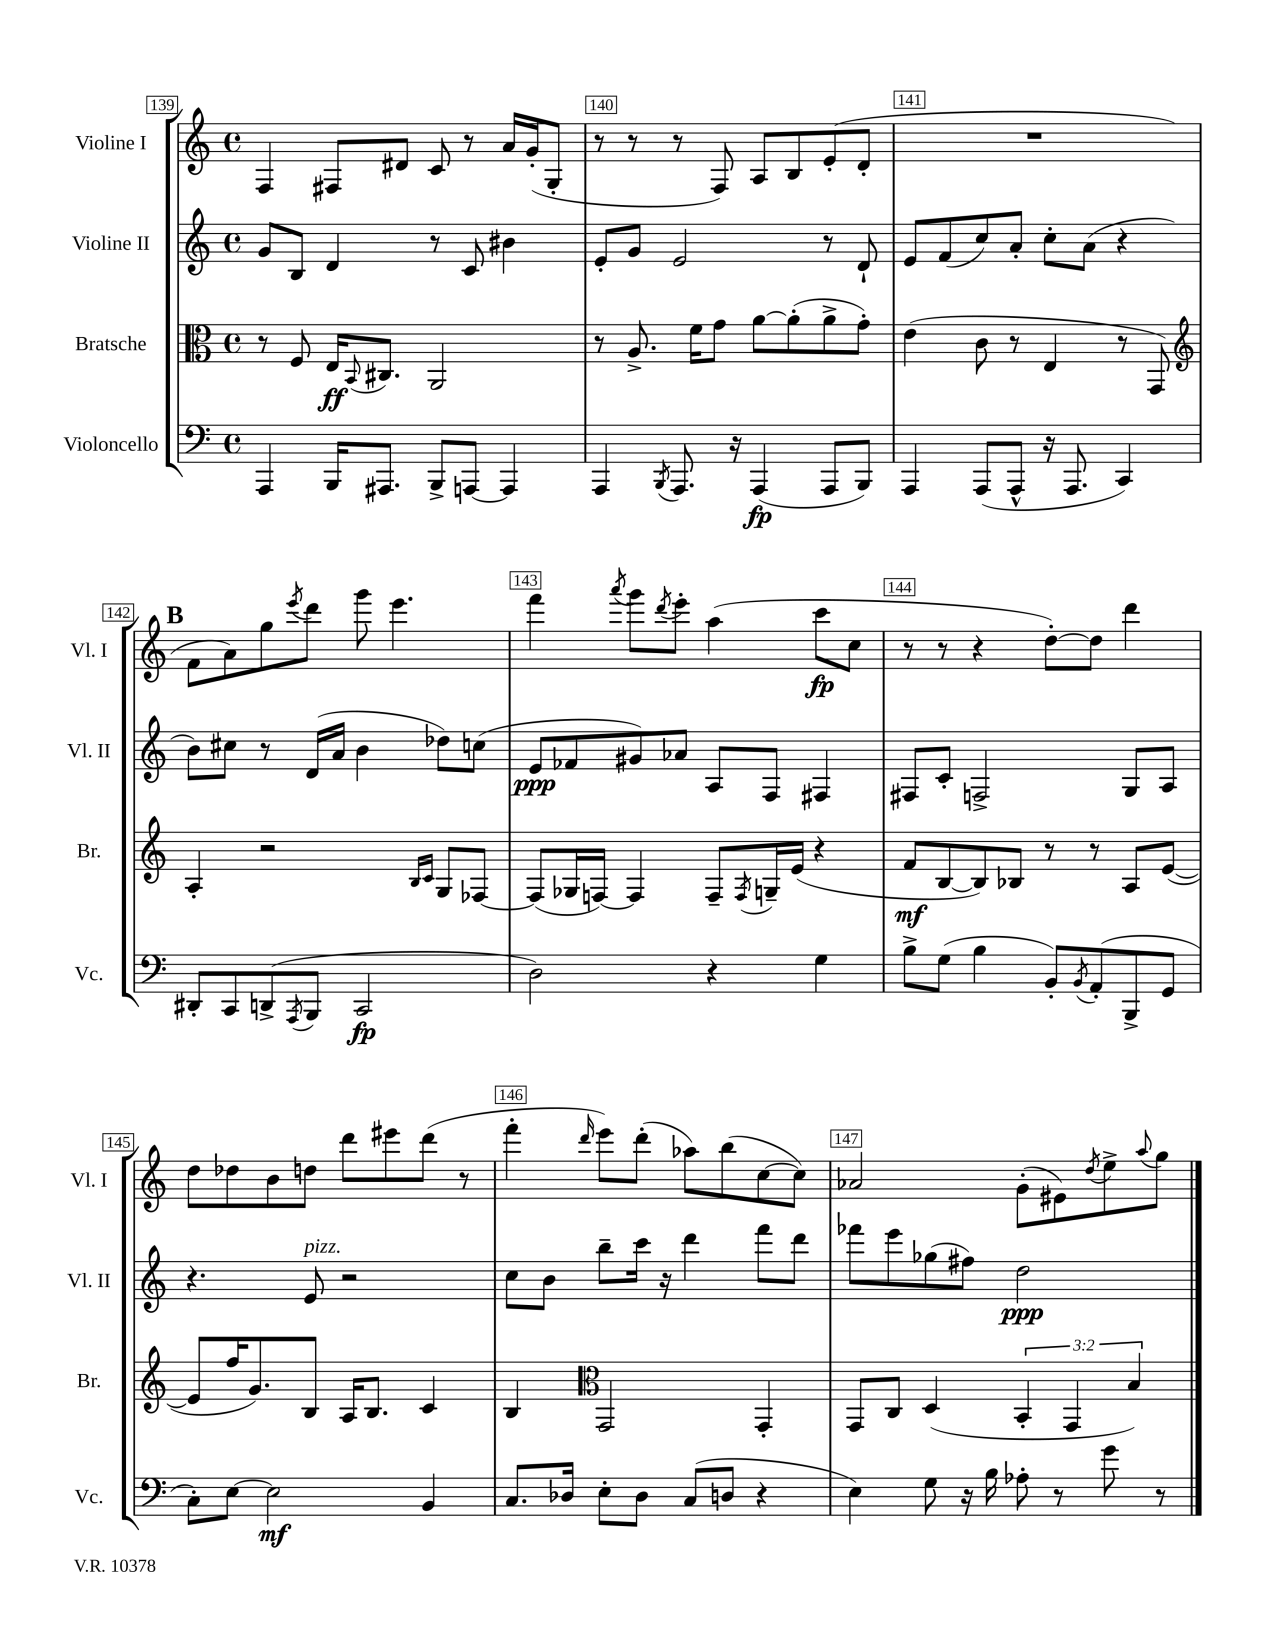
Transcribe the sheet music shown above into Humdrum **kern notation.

**kern	**dynam	**kern	**dynam	**kern	**dynam	**kern	**dynam
*part4	*part4	*part3	*part3	*part2	*part2	*part1	*part1
*staff4	*staff4	*staff3	*staff3	*staff2	*staff2	*staff1	*staff1
*I"Violoncello	*	*I"Bratsche	*	*I"Violine II	*	*I"Violine I	*
*I'Vc.	*	*I'Br.	*	*I'Vl. II	*	*I'Vl. I	*
*clefF4	*	*clefC3	*	*clefG2	*	*clefG2	*
*k[]	*	*k[]	*	*k[]	*	*k[]	*
*M4/4	*	*M4/4	*	*M4/4	*	*M4/4	*
*met(c)	*	*met(c)	*	*met(c)	*	*met(c)	*
=139	=139	=139	=139	=139	=139	=139	=139
4AAA/	.	8r	.	8g/L	.	4F/	.
.	.	8F/	.	8B/J	.	.	.
16BBB/KL	.	16E/KL	ff	4d/	.	8F#X/L	.
.	.	8qqBB/	.	.	.	.	.
8.AAA#X/J	.	8.C#X/J	.	.	.	.	.
.	.	.	.	.	.	8d#X/J	.
8BBB^/L	.	2AA/	.	8r	.	8c/	.
[8AAAn/J	.	.	.	8c/	.	8r	.
4AAA/]	.	.	.	4b#X\	.	16a/LL	.
.	.	.	.	.	.	(16g'/J	.
.	.	.	.	.	.	8G'/J	.
=140	=140	=140	=140	=140	=140	=140	=140
4AAA/	.	8r	.	8e'/L	.	8r	.
.	.	8.A^/	.	8g/J	.	8r	.
8qBBB/	.	.	.	.	.	.	.
8.AAA/	.	.	.	2e/	.	8r	.
.	.	16f\KL	.	.	.	.	.
.	.	8g\J	.	.	.	8F/)	.
16r	.	.	.	.	.	.	.
(4AAA/	fp	[8a\L	.	.	.	8A/L	.
.	.	(8a'\]	.	.	.	8B/	.
8AAA/L	.	8a^\	.	8r	.	(8e'/	.
8BBB/J)	.	8g'\J)	.	8d`/	.	8d'/J	.
=141	=141	=141	=141	=141	=141	=141	=141
4AAA/	.	(4e\	.	8e/L	.	1r	.
.	.	.	.	(8f/	.	.	.
(8AAA/L	.	8c\	.	8cc/)	.	.	.
8AAA^^/J	.	8r	.	8a'/J	.	.	.
16r	.	4E/	.	8cc'\L	.	.	.
8.AAA/	.	.	.	.	.	.	.
.	.	.	.	(8a\J	.	.	.
4CC/)	.	8r	.	4r	.	.	.
.	.	8GG/)	.	.	.	.	.
!!LO:LB:g=z
!!LO:REH:place=s1:t=B
=142	=142	=142	=142	=142	=142	=142	=142
*	*	*clefG2	*	*	*	*	*
8DD#X'/L	.	4A'/	.	8b\L)	.	8f\L	.
8CC/	.	.	.	8cc#X\J	.	8a\)	.
(8DDn^/	.	2r	.	8r	.	8gg\	.
8qAAA/	.	.	.	.	.	8qeee/	.
8BBB/J	.	.	.	(16d/LL	.	8ddd\J	.
.	.	.	.	16a/JJ	.	.	.
2CC/	fp	.	.	4b\	.	8ggg\	.
.	.	.	.	.	.	4.eee\	.
.	.	16qqB/LL	.	.	.	.	.
.	.	16qqc/JJ	.	.	.	.	.
.	.	8G/L	.	8dd-X\L)	.	.	.
.	.	[8F-X/J	.	(8ccn\J	.	.	.
=143	=143	=143	=143	=143	=143	=143	=143
2D\)	.	(8F-/L]	.	8e/L	ppp	4fff\	.
.	.	16G-X/L	.	8f-X/	.	.	.
.	.	[16Fn/JJ)	.	.	.	.	.
.	.	.	.	.	.	8qaaa/	.
.	.	4F/]	.	8g#X/)	.	8ggg\L	.
.	.	.	.	.	.	8qddd/	.
.	.	.	.	8a-X/J	.	8eee'\J	.
4r	.	8F~/L	.	8A/L	.	(4aa\	.
.	.	8qF/	.	.	.	.	.
.	.	16Gn~/L	.	8F/J	.	.	.
.	.	(16e/JJ	.	.	.	.	.
4G\	.	4r	.	4F#X/	.	8ccc\L	fp
.	.	.	.	.	.	8cc\J	.
=144	=144	=144	=144	=144	=144	=144	=144
8B^\L	.	8f/L	mf	8F#X/L	.	8r	.
(8G\J	.	[8B/	.	8c'/J	.	8r	.
4B\	.	8B/])	.	2Fn^/	.	4r	.
.	.	8B-X/J	.	.	.	.	.
8BB'/L)	.	8r	.	.	.	[8dd'\L)	.
8qBB/	.	.	.	.	.	.	.
(8AA'/	.	8r	.	.	.	8dd\J]	.
8BBB^/	.	8A/L	.	8G/L	.	4ddd\	.
8GG/J	.	([8e/J	.	8A/J	.	.	.
!!LO:LB:g=z
=145	=145	=145	=145	=145	=145	=145	=145
8C'\L)	.	8e/L]	.	4.r	.	8dd\L	.
[8E\J	.	16ff/K	.	.	.	8dd-X\	.
.	.	8.g/)	.	.	.	.	.
2E\]	mf	.	.	.	.	8b\	.
!	!	!	!	!LO:TX:a:i:t=pizz.	!	!	!
.	.	8B/J	.	8e/	.	8ddn\J	.
.	.	16A/KL	.	2r	.	8ddd\L	.
.	.	8.B/J	.	.	.	.	.
.	.	.	.	.	.	8eee#X\	.
4BB/	.	4c/	.	.	.	(8ddd\J	.
.	.	.	.	.	.	8r	.
=146	=146	=146	=146	=146	=146	=146	=146
8.C/L	.	4B/	.	8cc\L	.	4fff'\	.
.	.	.	.	8b\J	.	.	.
16D-X/Jk	.	.	.	.	.	.	.
*	*	*clefC3	*	*	*	*	*
.	.	.	.	.	.	16qqddd/	.
8E'\L	.	2GG/	.	8bb~\L	.	8eee\L)	.
8D-\J	.	.	.	16ccc\Jk	.	(8ddd'\J	.
.	.	.	.	16r	.	.	.
(8C/L	.	.	.	4ddd\	.	8aa-X\L)	.
8Dn/J	.	.	.	.	.	(8bb\	.
4r	.	4GG'/	.	8fff\L	.	[8cc\	.
.	.	.	.	8ddd\J	.	8cc\J])	.
=147	=147	=147	=147	=147	=147	=147	=147
4E\)	.	8GG/L	.	8fff-X\L	.	2a-X/	.
.	.	8C/J	.	8eee\	.	.	.
8G\	.	(4D/	.	(8gg-X\	.	.	.
16r	.	.	.	8ff#X\J)	.	.	.
16B\	.	.	.	.	.	.	.
8A-X'\	.	6BB'/	.	2dd\	ppp	(8g'\L	.
8r	.	.	.	.	.	8e#X\)	.
.	.	6GG/	.	.	.	.	.
.	.	.	.	.	.	8qdd/	.
8g\	.	.	.	.	.	8ee^\	.
.	.	6B/)	.	.	.	.	.
.	.	.	.	.	.	8qqaa/	.
8r	.	.	.	.	.	8gg\J	.
==	==	==	==	==	==	==	==
*-	*-	*-	*-	*-	*-	*-	*-
